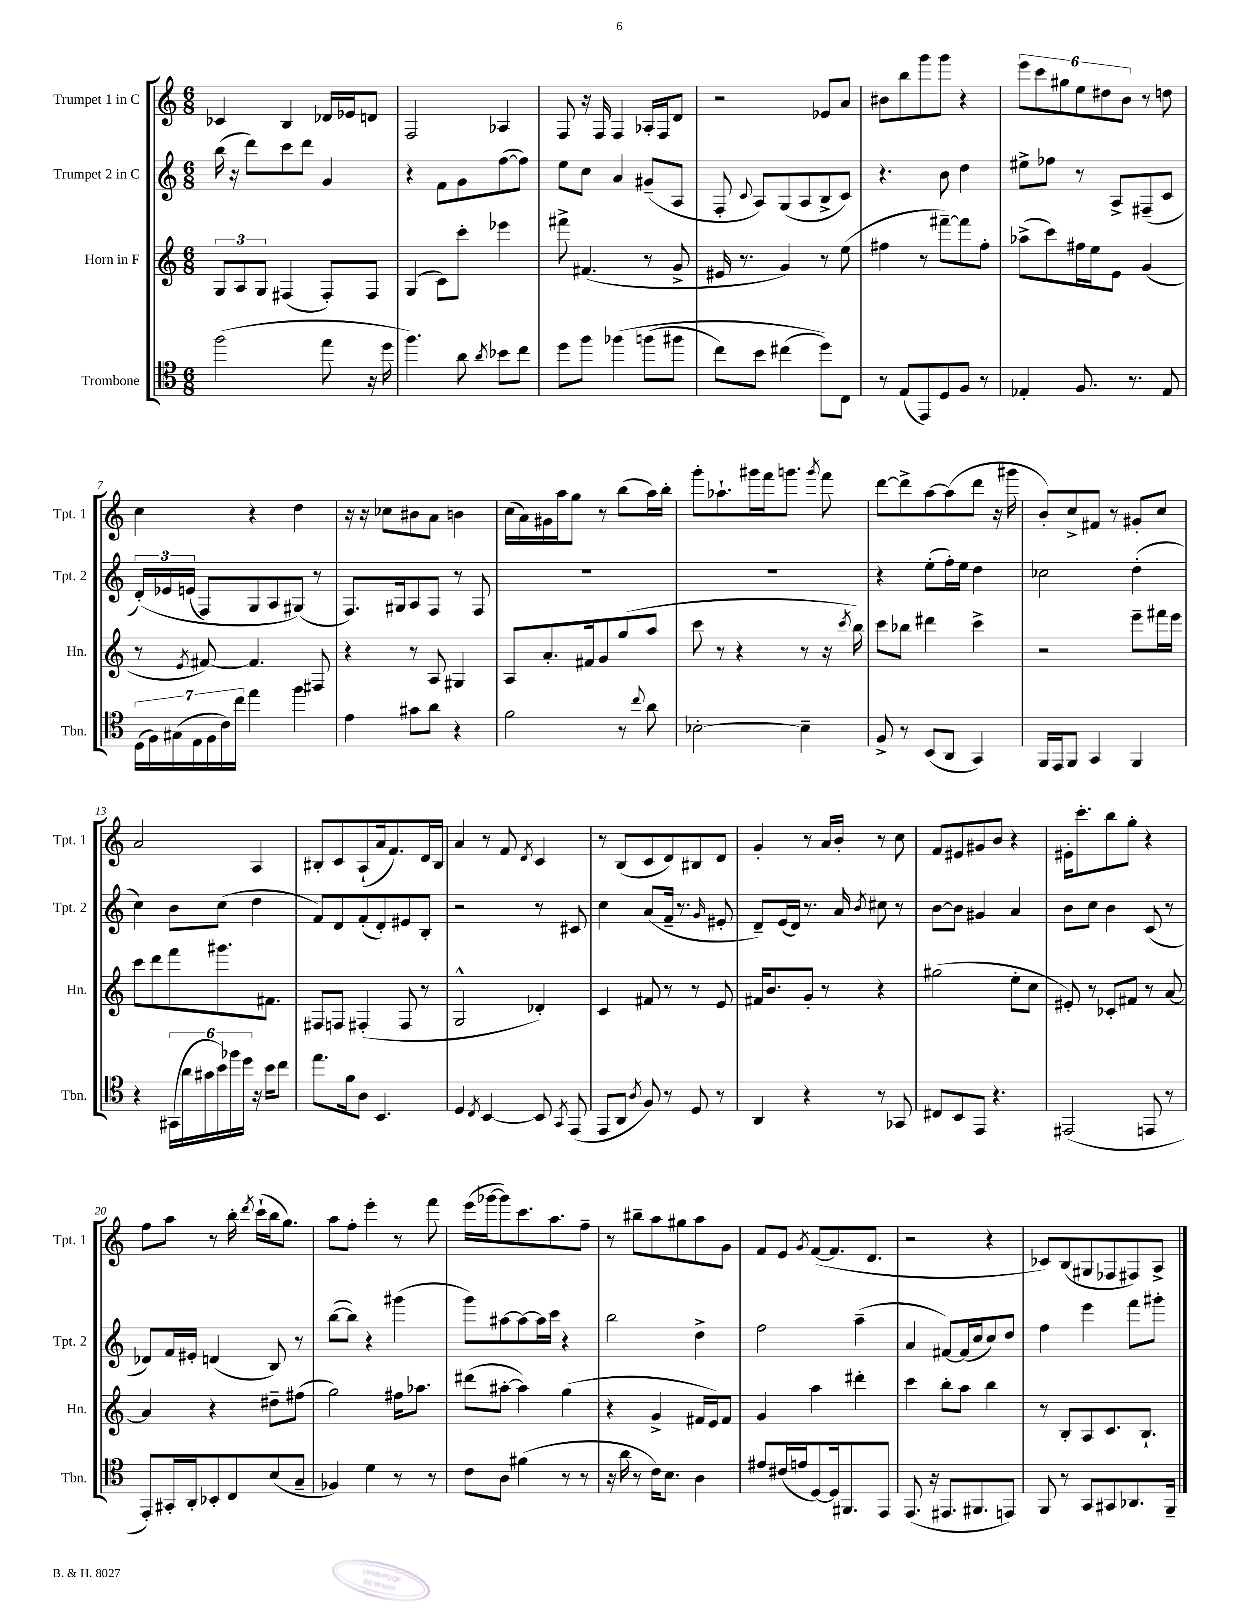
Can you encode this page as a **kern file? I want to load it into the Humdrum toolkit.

**kern	**kern	**kern	**kern
*staff4	*staff3	*staff2	*staff1
*clefC4	*clefG2	*clefG2	*clefG2
*k[]	*k[]	*k[]	*k[]
*M6/8	*M6/8	*M6/8	*M6/8
(2ff	12G	(16bb	4c-
.	.	16r	.
.	12A	.	.
.	.	8ddd)	.
.	12G	.	.
.	(4F#	8ccc	4B
.	.	8ddd	.
8ee	8F#')	4g	16d-
.	.	.	16e-
16r	8F#	.	8d
16dd	.	.	.
=	=	=	=
4.ff)	(4G	4r	2F
.	8c)	8f	.
8a	8ccc'	8g	.
8qa	.	.	.
8b-	4eee-	([8ff	4A-
8cc	.	8ff])	.
=	=	=	=
8dd	8fff#^	8ee	8F
8ff	(4.f#	8cc	16r
.	.	.	16F
&(4ff-	.	4a	4F
(8ff	8r	(8g#~	16A-'
.	.	.	16F
8ff#	8g^	8A	8d
=	=	=	=
8cc)	16e#	8F'	2r
.	8.r	.	.
.	.	8qqc	.
8b	.	8A)	.
(4cc#	4g)	(8G	.
.	.	8A	.
8dd)&)	8r	8B^	8e-
8C	(8ee	8c)	8a
=	=	=	=
8r	4ff#	4.r	8b#
(8E	.	.	8bb
8EE)	8r	.	8ggg
8D	[8fff#~)	8b	8ggg
8F	8fff#]	4dd	4r
8r	8ff#'	.	.
=	=	=	=
4E-'	(8aa-^	8ee#^	12eee
.	.	.	12ccc
.	8ccc)	8ff-	.
.	.	.	12gg#
8.F	16ff#	8r	12ee
.	16ee	.	.
.	.	.	12dd#
.	8e	8A^	.
.	.	.	12b
8.r	.	.	.
.	(4g	(8F#~	8r
8E-	.	8c	8dd
=	=	=	=
(28D	8r	&(24d')	4cc
28F)	.	.	.
.	.	24e-	.
(28G#	.	.	.
.	.	(24e	.
28E	.	.	.
.	8qe	.	.
.	[8f#)	8F)	.
28F	.	.	.
28c)	.	.	.
28cc	.	.	.
4ee	4.f#]	8G	4r
.	.	8A	.
4ff	.	(8G#&)	4dd
.	8F#	8r	.
=	=	=	=
4e	4r	8.F)	16r
.	.	.	16r
.	.	.	8cc-
.	.	16G#	.
8g#	8r	8A	8b#
8a	8A	8F	8a
4r	4G#	8r	4b
.	.	8F	.
=	=	=	=
2f	8A	2.r	(16cc
.	.	.	16a)
.	8.a'	.	16g#
.	.	.	16aa
.	.	.	8gg
.	16f#	.	.
.	8g	.	8r
8r	(8gg	.	(8bb
8qqcc	.	.	.
8a	8aa	.	16aa)
.	.	.	16bb'
=	=	=	=
[2B-'	8ccc	2.r	8ggg'
.	8r	.	8.aa-`
.	4r	.	.
.	.	.	16ggg#
.	.	.	16fff
.	.	.	8.ggg
4B-~]	8r	.	.
.	.	.	8qggg
.	16r	.	8fff
.	8qccc	.	.
.	16bb)	.	.
=	=	=	=
8F^	8ccc	4r	[8ddd
8r	8bb-	.	8ddd^]
(8BB	4ddd#	(8ee'	[8aa
8AA	.	16ff')	(8aa]
.	.	16ee	.
4GG)	4ccc^	4dd	8ddd
.	.	.	16r
.	.	.	16ggg#
=	=	=	=
16FF	2r	2cc-	8b')
16EE	.	.	.
8FF	.	.	8cc^
4GG	.	.	8f#
.	.	.	8r
4FF	8eee~	(4dd'	8g#'
.	16fff#	.	8cc
.	16eee	.	.
=	=	=	=
4r	8ccc	4cc)	2a
.	8ddd	.	.
(24GG#	8fff	8b	.
24a	.	.	.
24g#	.	.	.
24b)	8.ggg#	(8cc	.
24ff-	.	.	.
24dd	.	.	.
16r	.	4dd	4A
16b	8.f#	.	.
8cc	.	.	.
=	=	=	=
8.ee	8F#	8f)	8B#'
.	8F	8d	8c
16f	.	.	.
8A	(4F#'	(8f'	(8A`
4.BB	.	8d')	16a
.	.	.	8.f)
.	8F#	8e#	.
.	8r	8B'	16d
.	.	.	16B#
=	=	=	=
4D	2G^^	2r	4a
8qC	.	.	.
[4BB	.	.	8r
.	.	.	8f
.	.	.	8qd
8BB]	4d-')	8r	4c
8qGG	.	.	.
(8EE	.	8c#	.
=	=	=	=
8EE	4c	4cc	8r
8AA	.	.	(8B
8qA	.	.	.
8F)	8f#	(8a	8c
8r	8r	16f~	8d)
.	.	8.r	.
8D	8r	.	8B#
.	.	16qqg	.
8r	8e	8e#'	8d
=	=	=	=
4AA	16f#	8d~)	4g'
.	8.b	.	.
.	.	(16e	.
.	.	16d)	.
4r	8g'	8.r	8r
.	8r	.	16a
.	.	16a	16b'
.	.	8qb	.
8r	4r	8cc#	8r
8GG-	.	8r	8cc
=	=	=	=
8C#	(2gg#	[8b	8f
8BB	.	8b]	8e#
8EE	.	4g#	8g#
4.r	.	.	8b
.	8ee'	4a	4r
.	8cc	.	.
=	=	=	=
(2EE#	8e#')	8b	16e#'
.	.	.	8.ccc'
.	8r	8cc	.
.	8c-'	4b	8bb
.	8f#	.	8gg'
8EE	8r	(8c	4r
8r	[8a	8r	.
=	=	=	=
8EE')	4a]	8d-)	8ff
16GG#'	.	16f	8aa
16AA'	.	16e#'	.
8BB-'	4r	(4d	8r
8C	.	.	16bb'
.	.	.	8qddd
.	.	.	(16ccc`
(8B	8dd#~	8B)	16bb
.	.	.	8.gg)
8G~	(8ff#	8r	.
=	=	=	=
4F-)	2gg)	([8bb	8aa
.	.	8bb])	8ff'
4d	.	4r	4eee'
8r	16ff#	(4ggg#	8r
.	8.aa-	.	.
8r	.	.	8fff
=	=	=	=
8c	(8ddd#	8ggg)	(16eee
.	.	.	[16ggg-
8A	[8aa#'	[8aa#	8ggg-])
(4f#	4aa#])	8aa#_	8.ccc
.	.	16aa#]	.
.	.	16ccc	8.aa
8r	(4gg	4r	.
8r	.	.	8ff~
=	=	=	=
16r	4r	2bb	8r
16a	.	.	.
8r	.	.	8bb#~
16c)	4g^	.	8aa
8.B	.	.	.
.	.	.	8gg#
4A	16f#	4dd^	8aa
.	16e)	.	.
.	8f#	.	8g
=	=	=	=
8e#	4g	2ff	8f
(16c#	.	.	8e
16e	.	.	.
.	.	.	8qg
[8D)	4aa	.	([8f
16D]	.	.	8.f]
8.FF#	.	.	.
.	4ddd#'	(4aa~	.
.	.	.	8.d
8EE	.	.	.
=	=	=	=
(8.EE	4ccc	4a	2r
16r	.	.	.
8.EE#	8bb'	[8f#)	.
.	8aa	(16f#]	.
8.FF#	.	16cc	.
.	4bb	8cc)	4r
8EE)	.	8dd	.
=	=	=	=
8FF	8r	4ff	8c-)
8r	8B'	.	(8B
8GG	8A	4eee	8G#
8GG#	8.c	.	8F-
8.AA-	.	8fff	8F#)
.	8.B`	.	.
.	.	8ggg#'	8A^
16FF~	.	.	.
==	==	==	==
*-	*-	*-	*-
